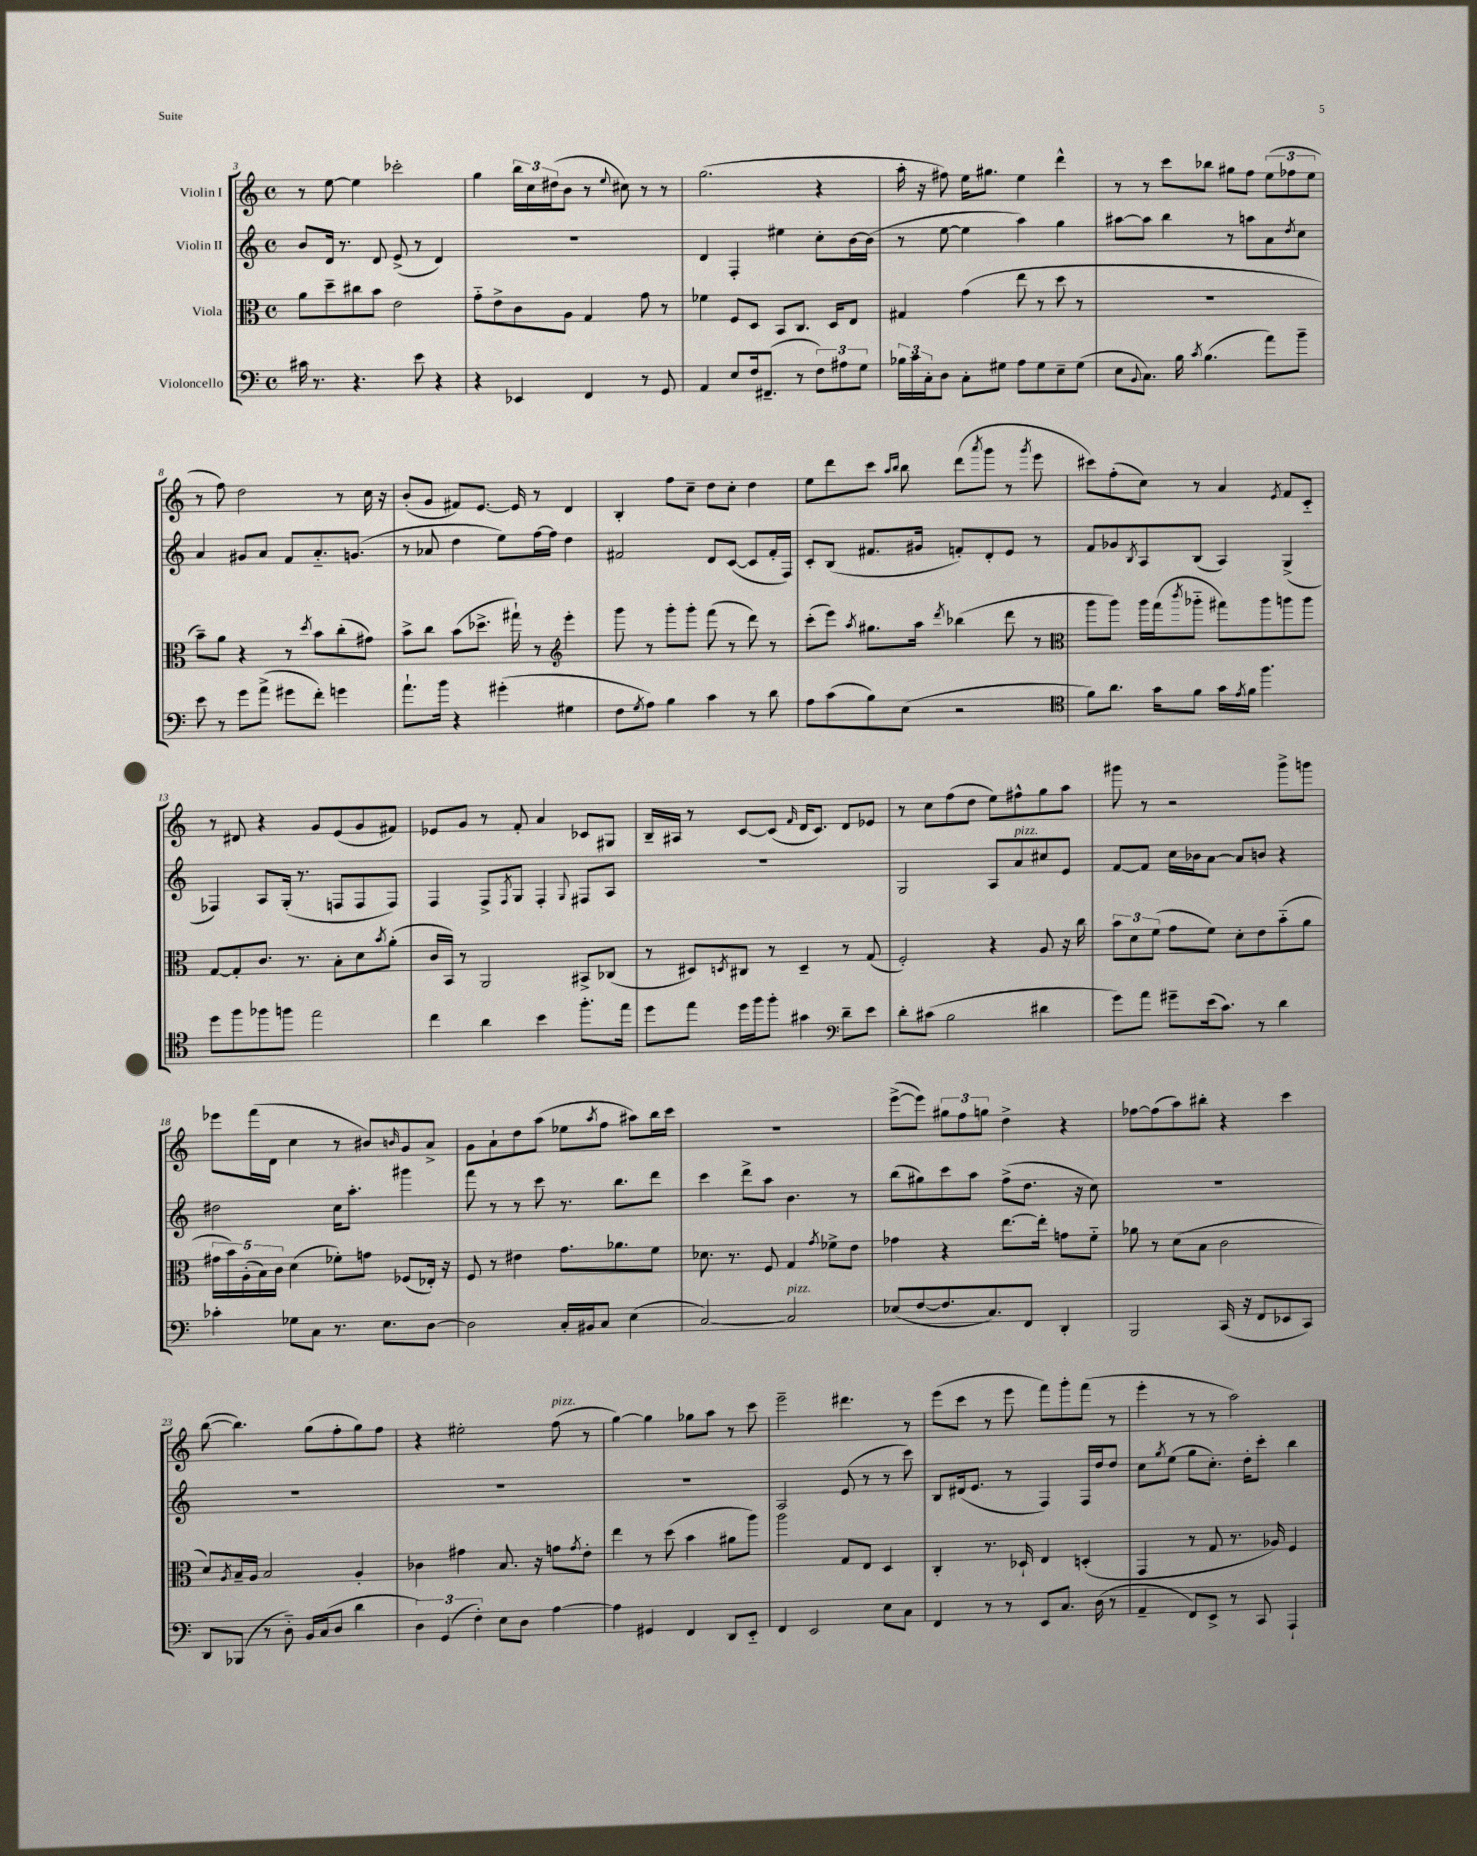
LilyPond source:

<<
\new StaffGroup <<
\new Staff = "s0" \with { instrumentName = "Violin I" } {
    \clef treble \key c \major \defaultTimeSignature \time 4/4
    r8 e''8~ e''4 ces'''2-. |
    g''4 \tuplet 3/2 { b''16 c''16 dis''16( } b'8 r8 \appoggiatura { e''8 } cis''8) r8 r8 |
    g''2.( r4 |
    a''16-. r16 fis''8) e''16 gis''8. e''4 d'''4-^ |
    r8 r8 c'''8 bes''8 gis''8 f''8 \tuplet 3/2 { e''8( fes''8 e''8 } |
    r8 f''8) d''2 r8 c''16 r16 |
    b'8-.( g'8 fis'8) e'8.~ e'16 r8 d'4 |
    b4-. f''8 c''8-- d''8 c''8-. d''4 |
    e''8 d'''8 c'''8 \grace { a''16 b''16 } b''8 d'''8( \acciaccatura { a'''8 } g'''8 r8 \acciaccatura { g'''8 } e'''8 |
    cis'''8) f''8-.( c''8) r8 a'4 \acciaccatura { e'8 } f'8 c'8-_ |
    r8 dis'8 r4 g'8 e'8( g'8 fis'8) |
    ees'8 g'8 r8 f'8-. a'4 ces'8 gis8 |
    b16-- ais16 r8 c'8~ c'8( \grace { f'16 } d'16 c'8.) d'8 ees'8 |
    r8 c''8 f''8( d''8 e''8) fis''8-^ g''8 a''8 |
    gis'''8 r8 r2 gis'''8-> g'''8 |
    ees'''8 f'''16( d'16 c''4 r8 bis'8) \grace { b'16 } g'8 a'8-> |
    g'8 a'8-! d''8 a''8( ees''8 \acciaccatura { a''8 } f''8 ais''8) b''16 c'''16 |
    R1 |
    e'''8~->( e'''8) \tuplet 3/2 { gis''8 f''8 g''8 } d''4-> r4 |
    fes''8~ fes''8( a''8) bis''8-. r4 c'''4 |
    b''8~( b''4.) g''8( f''8-. g''8) f''8 |
    r4 eis''2-. f''8^\markup { \italic "pizz." }( r8 |
    g''4~) g''4 ges''8 a''8 r8 c'''8 |
    e'''2-- dis'''4. r8 |
    e'''8( c'''8 r8 e'''8 f'''8) g'''8-. f'''8( r8 |
    e'''4-. r8 r8 a''2) \bar "|." |
}
\new Staff = "s1" \with { instrumentName = "Violin II" } {
    \clef treble \key c \major \defaultTimeSignature \time 4/4
    b'8 d'16 r8. d'8 e'8->( r8 d'4) |
    R1 |
    d'4 f4-. eis''4 c''8-. b'16~ b'16( |
    r8 e''8~ e''4 a''4) g''4 |
    ais''8~ ais''8 b''4 r8 a''8 a'8 \acciaccatura { d''8 } c''8 |
    a'4 gis'8 a'8 f'8 a'8.-_ g'8.( |
    r8 aes'8 d''4 e''8) f''16~ f''16 d''4 |
    fis'2 d'8 c'8~( c'8 fis'16-. f16) |
    c'8-. b8( fis'8. gis'16 f'8-.) d'8-. e'8 r8 |
    f'8 ges'8 \acciaccatura { b8 } a8 b8( a4) g4->( |
    fes4) a8 g16-.( r8. f8 f8 f8) |
    f4 f8-> \acciaccatura { f8 } g8 f4-. \appoggiatura { g8 } fis8 a8 |
    R1 |
    g2 a8 a'8^\markup { \italic "pizz." } cis''8 e'8 |
    f'8~ f'8 c''16 bes'16 a'8~ a'8 b'8 r4 |
    dis''2 c''16 a''8.-. gis'''4 |
    f'''8 r8 r8 c'''8 r8. b''8. d'''8 |
    c'''4 d'''8-> a''8 b'4. r8 |
    b''8( gis''8) c'''8 a''8 f''8->( d''8. r16 c''8) |
    R1 |
    R1 |
    R1 |
    R1 |
    a2 e'8( r8 r8 c'''8) |
    b8 dis'16( e'8. r8 f4) f16 d''16 d''8 |
    c''8 \acciaccatura { g''8 } e''8( g''8 c''8.-.) d''16-. c'''8-. b''4 \bar "|." |
}
\new Staff = "s2" \with { instrumentName = "Viola" } {
    \clef alto \key c \major \defaultTimeSignature \time 4/4
    a'8 d''8-- cis''8 b'8 e'2 |
    g'8-_ e'8-> c'8 a8 g4 g'8 r8 |
    fes'4 f8 d8 b,8 c8. d16 e8 |
    gis4 g'4( e''8 r8 d''8 r8 |
    R1 |
    b'8--) a'8 r4 r8 \acciaccatura { d''8 } b'8 c''8-.( gis'8) |
    b'8-> c''8 b'8( des''8.-> gis''16-!) r8 \clef treble e'''4-. |
    g'''8 r8 g'''8-. g'''8-. f'''8( r8 d'''8) r8 |
    c'''8-.( e'''8) \acciaccatura { a''8 } gis''8. a''16 \acciaccatura { d'''8 } bes''4( d'''8 r8 |
    \clef alto a''8 a''8) a''16 g''16( \acciaccatura { c'''8 } aes''8-_ gis''8) aes''8 a''8 a''8 |
    g8~ g8-. c'8. r8. b8-. d'8 \acciaccatura { b'8 } a'8-.( |
    c'16 b,16) r8 a,2 bis,8-> ces8( |
    r8 dis8) \acciaccatura { d8 } cis8 r8 d4-- r8 g8( |
    f2-.) r4 a8 r16 c''16 |
    \tuplet 3/2 { b'8 d'8 f'8( } g'8 f'8) d'8-. e'8 b'8-_( a'8 |
    \tuplet 5/4 { gis'16 b'16) a16-.( b16) c'16 } d'4( fes'8-.) g'8 fes8( ees16-.) r16 |
    f8 r8 eis'4 g'8. aes'8. f'8 |
    des'8. r8. f8 g4 \acciaccatura { g'8 } fes'8-> e'8 |
    ges'4 r4 e''8.~ e''16-. g'8 f'8-_ |
    aes'8 r8 d'8( b8 c'2 |
    d'8) \acciaccatura { a8 } b16-- a16 b2 a4-. |
    ces'4 gis'4 b8. r16 g'8 \acciaccatura { g'8 } e'8-. |
    e''4 r8 d''8( b'4 ais'8 a''8) |
    a''2 g8 e8 d4 |
    c4-. r8. des16-! e4 d4-.( |
    g,4 r8 g8 r8. aes16) f4 \bar "|." |
}
\new Staff = "s3" \with { instrumentName = "Violoncello" } {
    \clef bass \key c \major \defaultTimeSignature \time 4/4
    cis'16 r8. r4. e'8 r4 |
    r4 ees,4 f,4 r8 g,8 |
    a,4 e8 f16 fis,8.--( r8 \tuplet 3/2 { f8) ais8 g8 } |
    \tuplet 3/2 { bes16 c'16 c16-. } d8 c8-. gis8 a8 gis8 e8-- gis8( |
    e8 \appoggiatura { b,8 } c8.) b16 \acciaccatura { c'8 } b4.( a'8) b'8-- |
    e'8 r8 g'8 a'8->( gis'8 f'8-.) g'4 |
    a'8.-! b'16 r4 gis'4-.( gis4 |
    f8 \acciaccatura { g8 } a8) b4 c'4 r8 d'8 |
    a8 c'8( b8) e8( r2 |
    \clef tenor f'8) a'8. g'16 f'8 g'16 \acciaccatura { e'8 } f'16 f''4. |
    d''8 f''8 fes''8 f''8 e''2 |
    c''4 a'4 b'4 f''8.-. e''16 |
    d''8 e''8 d''16 f''16 f''8-. gis'4 \clef bass d'8-- e'8 |
    d'8-. cis'8( b2 dis'4 |
    g'8) a'8 gis'8-- e'16( c'8.) r8 d'4 |
    ces'4-. ges8 c8 r8. e8. d8~ |
    d2 c16-. bis,16 c8 e4( |
    c2~) c2^\markup { \italic "pizz." } |
    ees8( f8~ f8. c8.) f,8 d,4-. |
    b,,2 c,16( r16 f,8 ees,8 c,8) |
    d,8 bes,,8( r8 d8-_) b,16 c16( d8 d'4 |
    \tuplet 3/2 { d4) g,4( f4-.) } e8 d8 a4~ |
    a4 gis,4 f,4 d,8 e,8-_ |
    f,4 e,2 e8 c8 |
    f,4 r8 r8 e,8 c8. d16( r8 |
    a,4-- f,8) e,8-> r8 c,8 a,,4-! \bar "|." |
}
>>
>>
\layout { \context { \Score currentBarNumber = #3 } }
